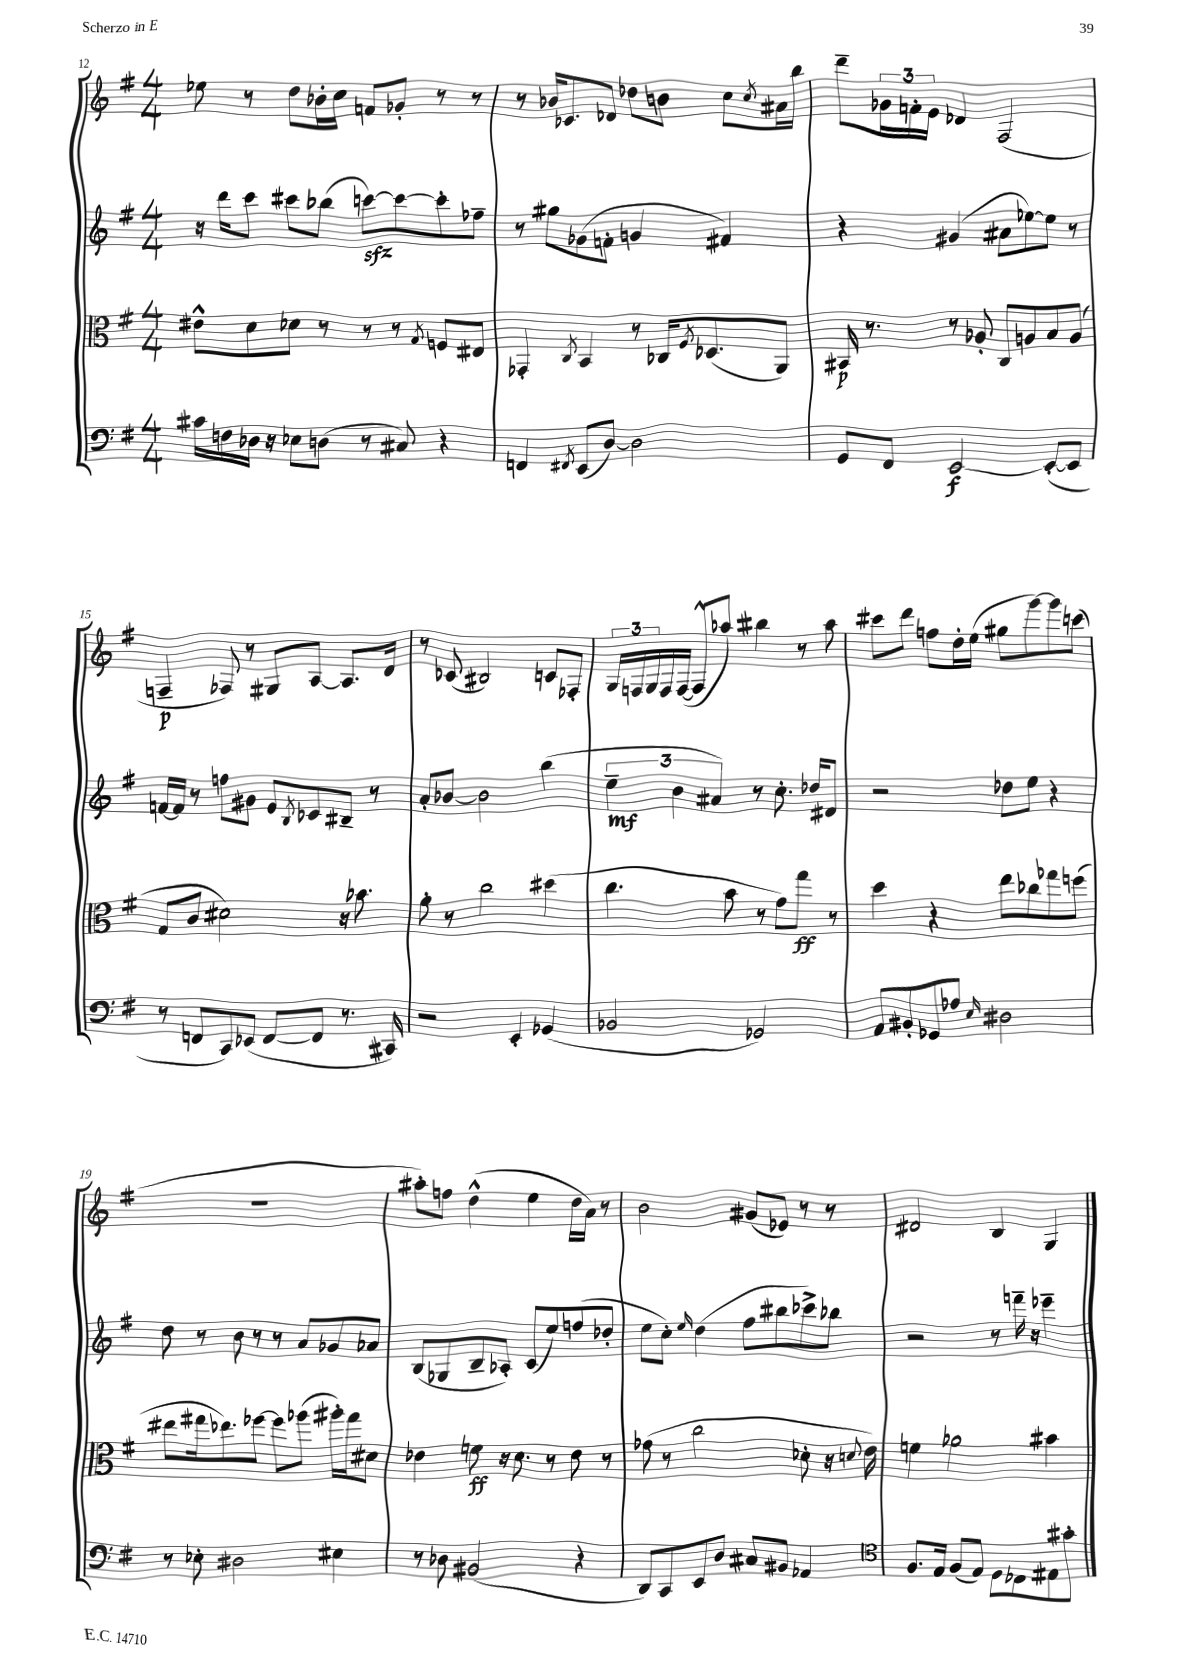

**kern	**kern	**kern	**kern
*staff4	*staff3	*staff2	*staff1
*clefF4	*clefC3	*clefG2	*clefG2
*k[f#]	*k[f#]	*k[f#]	*k[f#]
*M4/4	*M4/4	*M4/4	*M4/4
16c#	8e#^^	16r	8ee-
16F	.	16ddd	.
16D-	8d	8ccc	8r
16r	.	.	.
8E-	8d-	8ccc#	8dd
(8D	8r	(8bb-	16b-'
.	.	.	16cc
8r	8r	[8ccc)	8f
8C#)	8r	8ccc_	8g-'
.	8qG	.	.
4r	8F	8ccc']	8r
.	8E#	8ff-~	8r
=	=	=	=
4FF	4GG-'	8r	8r
.	.	8gg#	16b-
.	.	.	8.c-
8qFF#	8qC	.	.
(8EE	4BB	(8g-	.
[8D)	.	8f'	8d-
2D]	8r	4g	8dd-
.	16C-	.	8b
.	8qF#	.	.
.	(8.D-	.	.
.	.	4f#)	8cc
.	.	.	8qcc
.	8AA)	.	16a#
.	.	.	16bb
=	=	=	=
8GG	16BB#	4r	8ddd~
.	8.r	.	.
8FF#	.	.	24g-
.	.	.	24f'
.	.	.	24e
[2EE	8r	(4g#	4d-
.	8A-'	.	.
.	8C	8a#	(2F#
.	8A	[8ee-)	.
(8EE'_	8B	8ee-]	.
8EE]	(8A	8r	.
=	=	=	=
8r	8G	[16f	4F~
.	.	16f]	.
8FF	8c	8r	.
8CC)	2d#)	8ff	8F-)
(8EE-	.	8g#	8r
[8FF	.	8e	8G#
.	.	8qB	.
8FF]	.	8c-	[8A
8.r	16r	8B#~	8.A]
.	8.b-	.	.
.	.	8r	.
16CC#)	.	.	16d
=	=	=	=
2r	8a'	8a'	8r
.	8r	[8b-	(8c-
.	2cc	2b-]	2B#)
4EE'	.	.	.
(4GG-	(4dd#	(4bb	8c
.	.	.	8F-'
=	=	=	=
2BB-	4.cc	6ee~	24G
.	.	.	24F
.	.	.	24G
.	.	.	16F
.	.	6b	.
.	.	.	([16F
.	.	.	8F^^]
.	.	6a#)	.
.	8b	.	8aa-)
2GG-)	8r	8r	4bb#
.	8g)	8.cc'	.
.	8gg	.	8r
.	.	16dd-	.
.	8r	8d#	8aa-
=	=	=	=
8AA	4dd	2r	8ccc#
8BB#'	.	.	8ddd
8GG-	4r	.	8ff
8A-	.	.	16dd'
.	.	.	(16ee
16qqE	.	.	.
2D#	8ee	8dd-	8gg#
.	8cc-	8ee	[8ggg)
.	8gg-	4r	8ggg]
.	(8ff	.	(8ccc
=	=	=	=
8r	8ee#	8dd	1r
8E-'	16gg#	8r	.
.	8.ee-)	.	.
2D#	.	8b	.
.	[8ff-	8r	.
.	8ff-]	8r	.
.	(8aa-	8a	.
4E#	16aa#')	8g-	.
.	16gg#	.	.
.	8d#	8a-	.
=	=	=	=
8r	4e-	(8B	8aa#')
8D-	.	8G-	8ff
(2BB#	8f	8B~	(4dd^^
.	16r	8A-')	.
.	8.d	.	.
.	.	(8c	4ee
.	8r	8ee)	.
4r	8e-	(8ff	16dd
.	.	.	16a)
.	8r	8dd-'	8r
=	=	=	=
8DD)	(8g-	8ee	2b
8CC	8r	8cc')	.
.	.	16qqee	.
8EE	2cc	(4dd	.
8D	.	.	.
8C#	.	8ff#	(8g#
8BB#	.	8bb#	8e-)
4AA-	8d-'	8ccc-^)	8r
.	16r	8bb-	8r
.	8qqd	.	.
.	16e)	.	.
=	=	=	=
*clefC4	*	*	*
8.F#	4f	2r	2d#
16E	.	.	.
(8F#	2a-	.	.
8E)	.	.	.
8D	.	8r	4B
8C-	.	16fff~	.
.	.	16r	.
8E#	4b#	4eee-~	4G
8g#'	.	.	.
==	==	==	==
*-	*-	*-	*-
